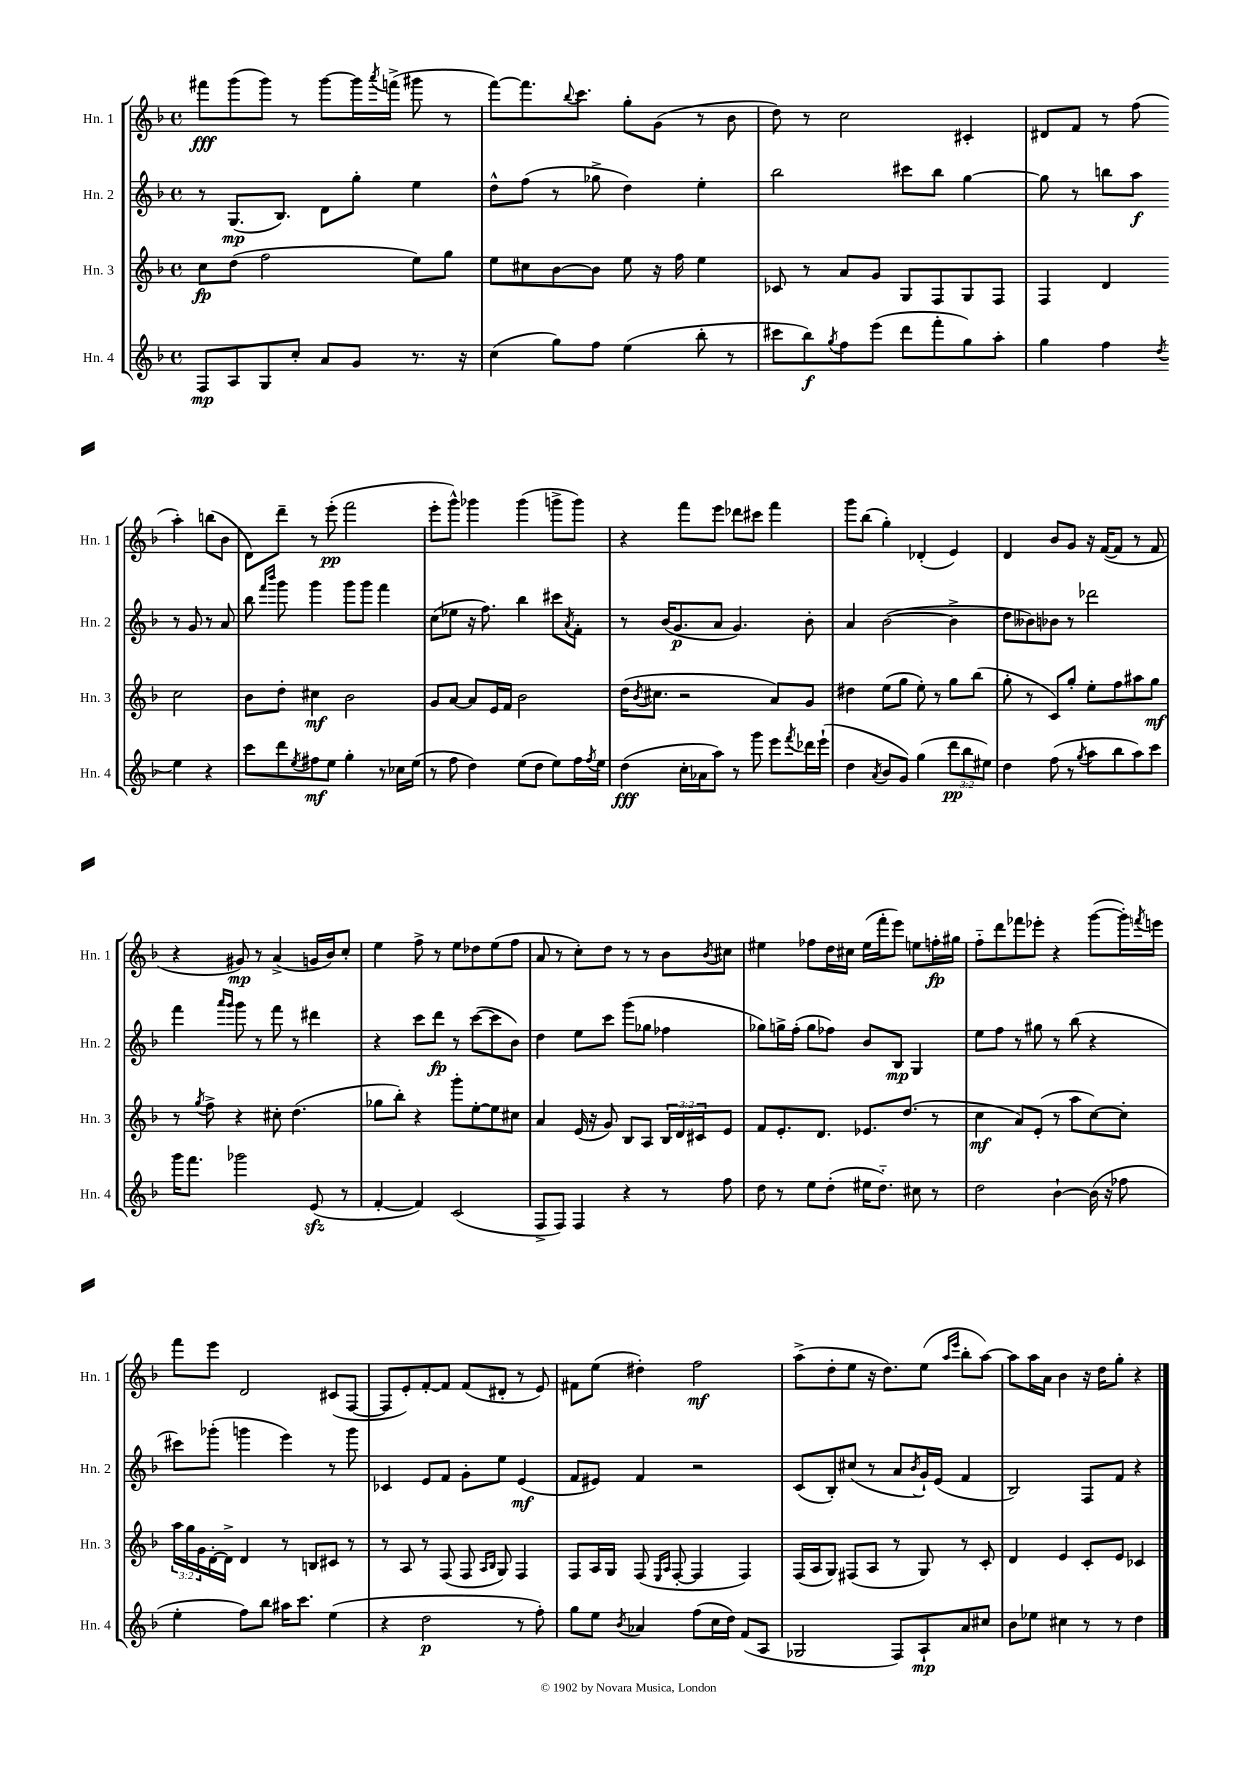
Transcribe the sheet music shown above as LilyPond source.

<<
\new StaffGroup <<
\new Staff = "s0" \with { instrumentName = "Hn. 1" shortInstrumentName = "Hn. 1" } {
    \clef treble \key f \major \defaultTimeSignature \time 4/4
    fis'''8\fff g'''8( g'''8) r8 g'''8~ g'''16 \acciaccatura { a'''8 } f'''16->( gis'''8 r8 |
    f'''8~) f'''8. \appoggiatura { bes''8 } c'''8. g''8-. g'8( r8 bes'8 |
    d''8) r8 c''2 cis'4-. |
    dis'8 f'8 r8 f''8( a''4-.) b''8( bes'8 |
    d'8) d'''8-- r8 e'''8-.\pp( f'''2 |
    e'''8-. g'''8-^) ges'''4 ges'''4( g'''8-> g'''8) |
    r4 f'''8 e'''8 des'''8 cis'''8 f'''4 |
    g'''8 bes''8( g''4-.) des'4-.( e'4) |
    d'4 bes'8 g'8 r16 f'16~( f'8 r8 f'8 |
    r4 gis'8\mp) r8 a'4->( g'16 bes'16) c''8-. |
    e''4 f''8-> r8 e''8 des''8 e''8( f''8 |
    a'8 r8 c''8-.) d''8 r8 r8 bes'8 \acciaccatura { bes'8 } cis''8 |
    eis''4 fes''8 d''16 cis''16 eis''16( f'''16-. e'''8) e''8 f''16-.\fp gis''16 |
    f''8-_ d'''8 fes'''8 ees'''8-. r4 g'''8~( g'''16-.) \acciaccatura { f'''8 } e'''16 |
    f'''8 e'''8 d'2 cis'8( f8~ |
    f8 e'8-.) f'8~-. f'8 f'8( dis'8-. r8 e'8) |
    fis'8 e''8( dis''4-.) f''2\mf |
    a''8->( d''8-. e''8 r16 d''8.) e''8( \grace { a''16 e'''16 } bes''8-. a''8~) |
    a''8 a''16 a'16 bes'4 r16 d''16 g''8-. r4 \bar "|." |
}
\new Staff = "s1" \with { instrumentName = "Hn. 2" shortInstrumentName = "Hn. 2" } {
    \clef treble \key f \major \defaultTimeSignature \time 4/4
    r8 g8.\mp( bes8.) d'8 g''8-. e''4 |
    d''8-^ f''8( r8 ges''8-> d''4) e''4-. |
    bes''2 cis'''8 bes''8 g''4~ |
    g''8 r8 b''8 a''8\f r8 g'8 r8 a'8 |
    bes''8 \grace { f'''16 bes'''16 } g'''8 g'''4 g'''8 g'''8 f'''4 |
    c''8( ees''8 r16 f''8.) bes''4 cis'''8 \acciaccatura { a'8 } f'8-. |
    r8 bes'16( g'8.\p a'8 g'4.) bes'8-. |
    a'4 bes'2~( bes'4-> |
    d''8 beses'8) bes'8 r8 des'''2 |
    f'''4 \grace { a'''16 g'''16 } g'''8 r8 f'''8 r8 dis'''4 |
    r4 c'''8 d'''8\fp r8 c'''8~( c'''8 bes'8) |
    d''4 e''8 c'''8 g'''8( ges''8 fes''4 |
    ges''8) g''16-> f''16-.( g''8 fes''8) bes'8 bes8\mp g4 |
    e''8 f''8 r8 gis''8 r8 bes''8( r4 |
    cis'''8) ges'''8-.( g'''4 e'''4) r8 g'''8 |
    ces'4 e'8 f'8 g'8-. e''8 e'4\mf( |
    f'8 eis'8) f'4 r2 |
    c'8( bes8-.) cis''8( r8 a'8 \acciaccatura { bes'8 } g'16-!) e'16( f'4 |
    bes2) f8 f'8 r4 \bar "|." |
}
\new Staff = "s2" \with { instrumentName = "Hn. 3" shortInstrumentName = "Hn. 3" } {
    \clef treble \key f \major \defaultTimeSignature \time 4/4 \override Staff.TupletNumber.text = #tuplet-number::calc-fraction-text
    c''8\fp d''8( f''2 e''8) g''8 |
    e''8 cis''8 bes'8~ bes'8 e''8 r16 f''16 e''4 |
    ces'8 r8 a'8 g'8 g8 f8 g8 f8 |
    f4 d'4 c''2 |
    bes'8 d''8-. cis''4\mf bes'2 |
    g'8 a'8~ a'8 e'16 f'16 bes'2 |
    d''16( \acciaccatura { bes'8 } cis''8. r2 a'8) g'8 |
    dis''4 e''8( g''8 e''8-.) r8 g''8 bes''8( |
    g''8-. r8 c'8) g''8-. e''8-. f''8 ais''8 g''8\mf |
    r8 \acciaccatura { g''8 } f''8-> r4 cis''8-. d''4.( |
    ges''8 bes''8-.) r4 g'''8-. e''8~-. e''8 cis''8 |
    a'4 e'16( r16 g'8) bes8 a8 \tuplet 3/2 { bes16 d'16 cis'16 } e'8 |
    f'8 e'8.-. d'8. ees'8. d''8.( r8 |
    c''4\mf a'8) e'8-.( r8 a''8 c''8~) c''8-. |
    \tuplet 3/2 { a''16 g''16 g'16 } d'16~-. d'16-> d'4 r8 b8 cis'8 r8 |
    r8 a8 r8 f8( f8 \grace { a16 bes16 } g8) f4 |
    f8 a16 g16 f8( \grace { e16 a16 } f8~-. f4 f4) |
    f16( a16 g8) fis8( a8 r8 g8) r8 c'8-. |
    d'4 e'4 c'8-. e'8 ces'4 \bar "|." |
}
\new Staff = "s3" \with { instrumentName = "Hn. 4" shortInstrumentName = "Hn. 4" } {
    \clef treble \key f \major \defaultTimeSignature \time 4/4 \override Staff.TupletNumber.text = #tuplet-number::calc-fraction-text
    f8\mp a8 g8 c''8-. a'8 g'8 r8. r16 |
    c''4( g''8) f''8 e''4( bes''8-. r8 |
    cis'''8 bes''8\f) \acciaccatura { g''8 } f''8 e'''8( d'''8 f'''8-. g''8) a''8-. |
    g''4 f''4 \acciaccatura { d''8 } e''4 r4 |
    c'''8 d'''8 \acciaccatura { e''8 } fis''8\mf e''8 g''4-. r8 ces''16 e''16( |
    r8 f''8 d''4) e''8( d''8 e''8) f''16 \acciaccatura { f''8 } e''16 |
    d''4\fff( c''16-. aes'16 a''8) r8 g'''8 e'''8 \acciaccatura { f'''8 } des'''16 e'''16-!( |
    d''4 \acciaccatura { a'8 } bes'8 g'8) g''4( \tuplet 3/2 { d'''8\pp bes''8 eis''8) } |
    d''4 f''8( r8 \acciaccatura { g''8 } a''8 bes''8 a''8) c'''8 |
    g'''16 f'''8. ges'''2 e'8\sfz( r8 |
    f'4~-. f'4) c'2( |
    f8-> f8) f4 r4 r8 f''8 |
    d''8 r8 e''8 d''8-.( eis''16 d''8.-_) cis''8 r8 |
    d''2 bes'4~-! bes'16( r16 fes''8 |
    e''4-. f''8) bes''8 ais''16 c'''8. e''4( |
    r4 d''2\p r8 f''8-.) |
    g''8 e''8 \acciaccatura { bes'8 } aes'4 f''8( c''16 d''16) f'8( a8 |
    ges2 f8) a8-!\mp a'8 cis''8 |
    bes'8 ees''8 cis''4 r8 r8 d''4 \bar "|." |
}
>>
>>
\layout { \context { \Score \remove "Bar_number_engraver" } }
